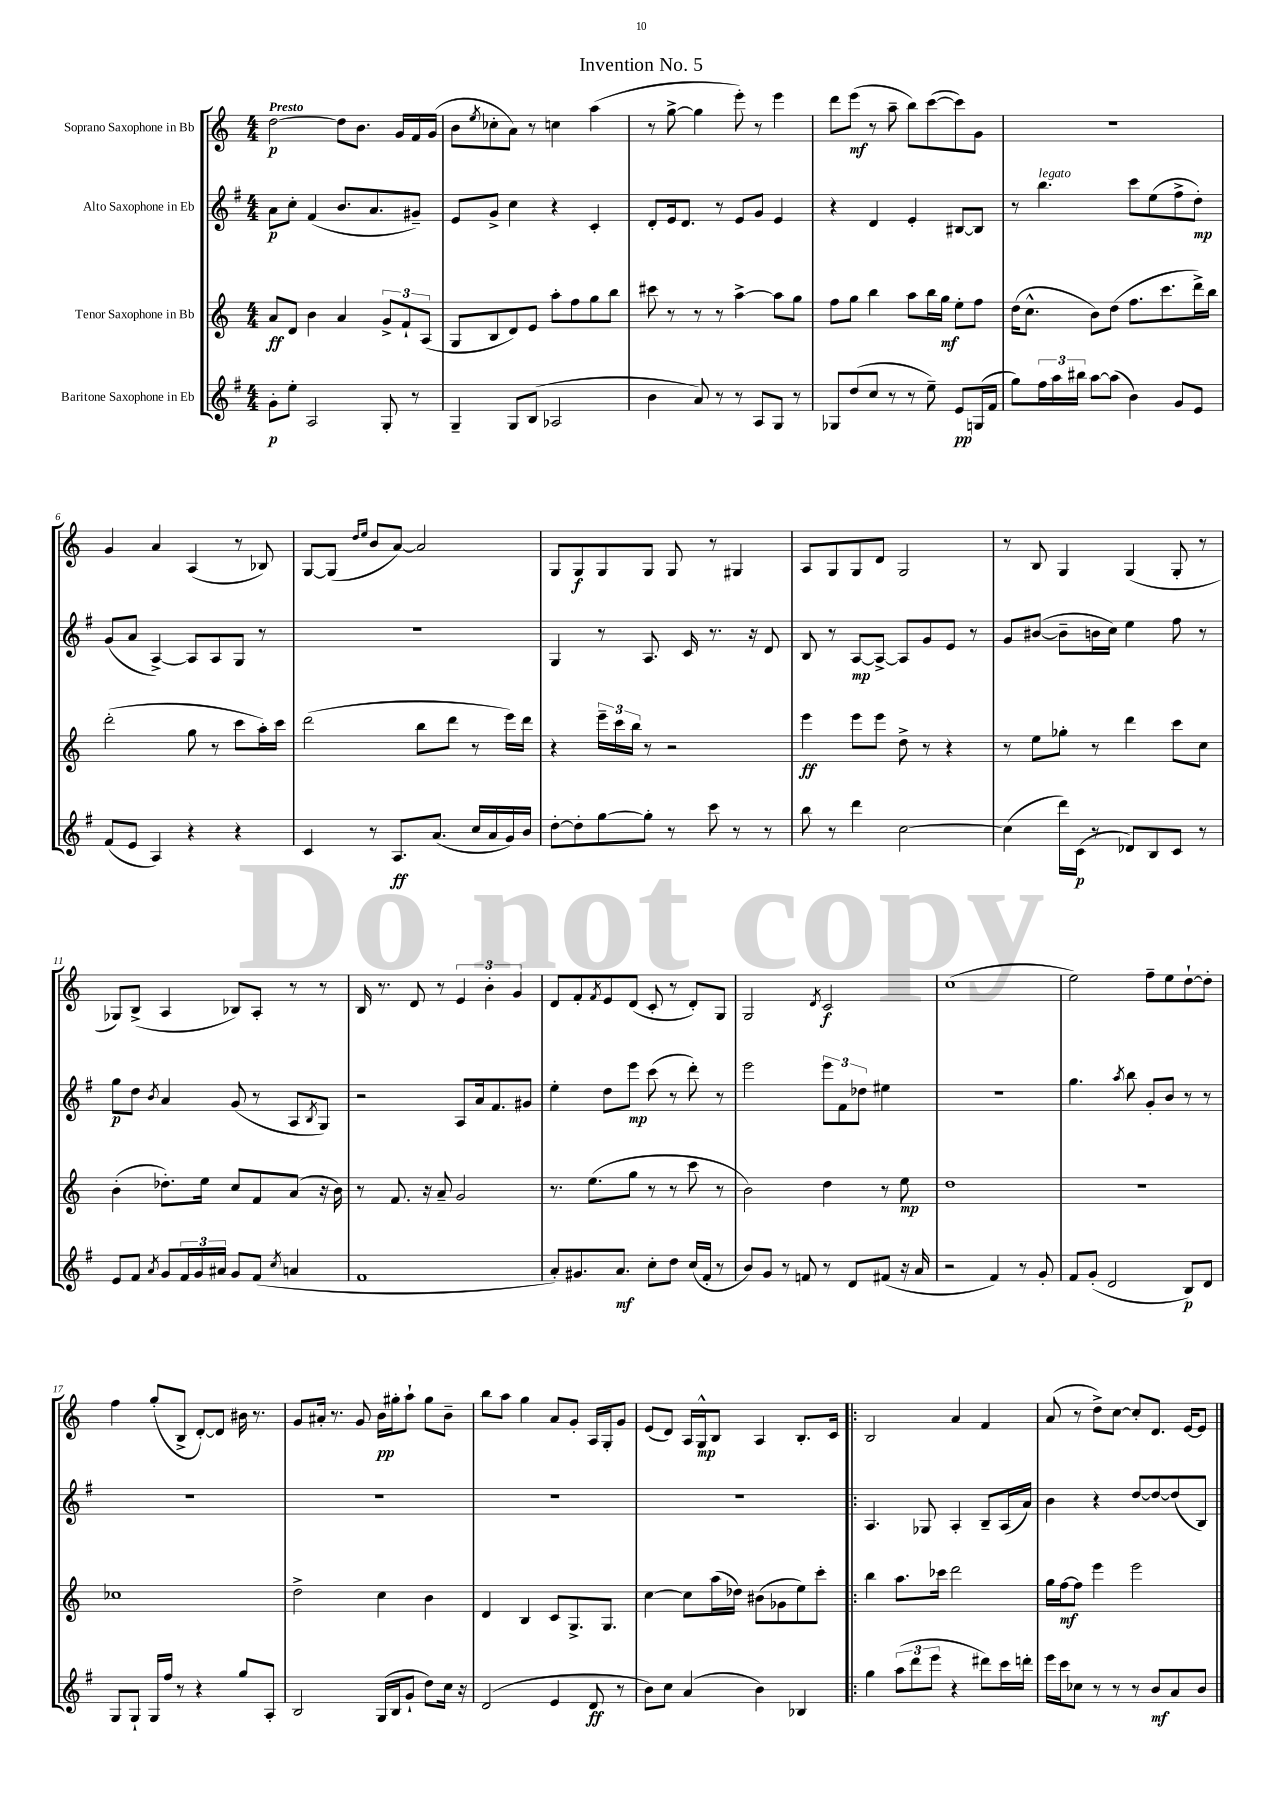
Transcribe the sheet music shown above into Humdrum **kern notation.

**kern	**kern	**kern	**kern
*staff4	*staff3	*staff2	*staff1
*clefG2	*clefG2	*clefG2	*clefG2
*k[f#]	*k[]	*k[f#]	*k[]
*M4/4	*M4/4	*M4/4	*M4/4
8g'	8a	8a	[2dd
8ee'	8d	8cc'	.
2A	4b	(4f#	.
.	4a	8.b	8dd]
.	.	.	8.b
.	.	8.a	.
8G'	12g^	.	.
.	.	.	16g
.	12f`	.	.
8r	.	8g#~)	16f
.	(12A	.	.
.	.	.	(16g
=	=	=	=
4G~	8G	8e	8b
.	.	.	8qee
.	8B	8g^	8cc-'
8G	8d)	4cc	8a)
(8B	8e	.	8r
2A-	8aa'	4r	4cc
.	8ff	.	.
.	8gg	4c'	(4aa
.	8bb	.	.
=	=	=	=
4b	8ccc#	8d'	8r
.	8r	16e	[8gg^
.	.	8.d	.
8a)	8r	.	4gg]
8r	8r	8r	.
8r	[4aa^	8e	8eee')
8A	.	8g	8r
8G	8aa]	4e	4eee
8r	8gg	.	.
=	=	=	=
8G-	8ff	4r	8ddd
(8dd	8gg	.	(8eee
8cc	4bb	4d	8r
8r	.	.	8aa~
8r	8aa	4e'	8bb)
8ee~)	16bb	.	([8ccc
.	16gg	.	.
8e	8ee'	[8B#	8ccc])
(16G	8ff	8B#]	8g
16f#	.	.	.
=	=	=	=
8gg)	(16dd	8r	1r
.	8.cc^^	.	.
24ff#	.	4.bb	.
24aa	.	.	.
24bb#	.	.	.
[8aa	8b)	.	.
(8aa]	(8dd	.	.
4b)	8.ff	8ccc	.
.	.	(8ee	.
.	8.ccc	.	.
8g	.	8ff#^	.
8e	16ddd^)	8dd')	.
.	16bb	.	.
=	=	=	=
(8f#	(2ddd'	(8g	4g
8e	.	8a	.
4A)	.	[4A^)	4a
4r	8gg	8A]	(4A
.	8r	8A	.
4r	8ccc	8G	8r
.	16aa')	8r	8B-)
.	16ccc	.	.
=	=	=	=
4c	(2ddd	1r	[8G
.	.	.	(8G]
.	.	.	16qqdd
.	.	.	16qqee
8r	.	.	8b
8.A	.	.	[8a)
.	8bb	.	2a]
(8.a	.	.	.
.	8ddd	.	.
16cc	8r	.	.
16a	.	.	.
16g)	16eee)	.	.
16b	16ddd	.	.
=	=	=	=
[8dd'	4r	4G	8G
8dd']	.	.	8G
[8gg	24eee~	8r	8G
.	24ccc	.	.
.	24bb	.	.
8gg']	8r	8.A	8G
8r	2r	.	8G
.	.	16c	.
8ccc	.	8.r	8r
8r	.	.	4G#
.	.	16r	.
8r	.	8d	.
=	=	=	=
8bb	4eee	8B	8A
8r	.	8r	8G
4ddd	8eee	[8A	8G
.	8eee	8A^_	8d
[2cc	8dd^	8A]	2G
.	8r	8g	.
.	4r	8e	.
.	.	8r	.
=	=	=	=
(4cc]	8r	8g	8r
.	8ee	([8b#	8B
16ddd)	8gg-'	8b#~]	4G
(16c	.	.	.
8r	8r	16b	.
.	.	16cc)	.
8d-)	4ddd	4ee	(4G
8B	.	.	.
8c	8ccc	8ff#	8G'
8r	8cc	8r	8r
=	=	=	=
8e	(4b'	8gg	8G-)
8f#	.	8dd	(8B^
8qa	.	8qb	.
8g	8.dd-')	4a	4A
24f#	.	.	.
24g	.	.	.
.	16ee	.	.
24a#	.	.	.
8g	8cc	(8g	8B-)
(8f#	8f	8r	8A'
8qcc	.	.	.
4a	(8a	8A	8r
.	.	8qB	.
.	16r	8G)	8r
.	16b)	.	.
=	=	=	=
1f#	8r	2r	16B
.	.	.	8.r
.	8.f	.	.
.	.	.	8d
.	16r	.	.
.	8a~	.	8r
.	2g	8A	6e
.	.	16a	.
.	.	.	6b'
.	.	8.f#	.
.	.	.	6g
.	.	8g#	.
=	=	=	=
8a')	8.r	4ee'	8d
8.g#	.	.	8f'
.	(8.ee	.	.
.	.	.	8qf
.	.	8dd	8e
8.a	.	.	.
.	8gg	8eee	(8d
8cc'	8r	(8ccc	8c'
8dd	8r	8r	8r
(16cc	8ccc	8ddd')	8d')
16f#'	.	.	.
8r	8r	8r	8G
=	=	=	=
8b)	2b)	2eee	2G
8g	.	.	.
8r	.	.	.
8f	.	.	.
.	.	.	8qd
8r	4dd	12eee	2c
.	.	12f#	.
8d	.	.	.
.	.	12dd-	.
(8f#	8r	4ee#	.
16r	8ee	.	.
16a	.	.	.
=	=	=	=
2r	1dd	1r	(1cc
4f#)	.	.	.
8r	.	.	.
8g'	.	.	.
=	=	=	=
8f#	1r	4.gg	2ee)
(8g'	.	.	.
2d	.	.	.
.	.	8qaa	.
.	.	8bb	.
.	.	8g'	8ff~
.	.	8b	8ee
8B)	.	8r	[8dd`
8d	.	8r	8dd']
=	=	=	=
8G	1cc-	1r	4ff
8G`	.	.	.
16G	.	.	(8gg'
16ff#	.	.	.
8r	.	.	8B^
4r	.	.	[8d')
.	.	.	8d]
8gg	.	.	16b#
.	.	.	8.r
8A'	.	.	.
=	=	=	=
2B	2dd^	1r	8g
.	.	.	16a#'
.	.	.	8.r
.	.	.	8g
(16G	4cc	.	16b
16B	.	.	16gg#'
8g`	.	.	8aa`
8dd)	4b	.	8gg#
16cc	.	.	8b~
16r	.	.	.
=	=	=	=
(2d	4d	1r	8bb
.	.	.	8aa
.	4B	.	4gg
4e	8c	.	8a
.	8.G^	.	8g'
8d	.	.	16A
.	8.G	.	16G'
8r	.	.	8g
=	=	=	=
8b)	[4cc	1r	(8e
8cc	.	.	8d)
(4a	8cc]	.	16A
.	.	.	16G^^
.	(16aa	.	8B
.	16dd-)	.	.
4b)	(8b#	.	4A
.	8g-	.	.
4B-	8ee)	.	8.B'
.	8ccc'	.	.
.	.	.	16c
=!|:	=!|:	=!|:	=!|:
4gg	4bb	4.A	2B
(12aa	8.aa	.	.
12ddd	.	.	.
.	.	8G-	.
12eee	.	.	.
.	16ccc-	.	.
4r	2ddd	4A'	4a
8ddd#)	.	8B~	4f
16ccc	.	(16A	.
16ddd'	.	16a)	.
=	=	=	=
16eee	16gg	4b	(8a
16ccc	[16ff	.	.
8cc-	8ff]	.	8r
8r	4eee	4r	8dd^)
8r	.	.	[8cc
8r	2eee	[8dd	8cc']
8b	.	8dd_	8.d
8a	.	(8dd]	.
.	.	.	[16e
8b	.	8B)	8e]
==	==	==	==
*-	*-	*-	*-
